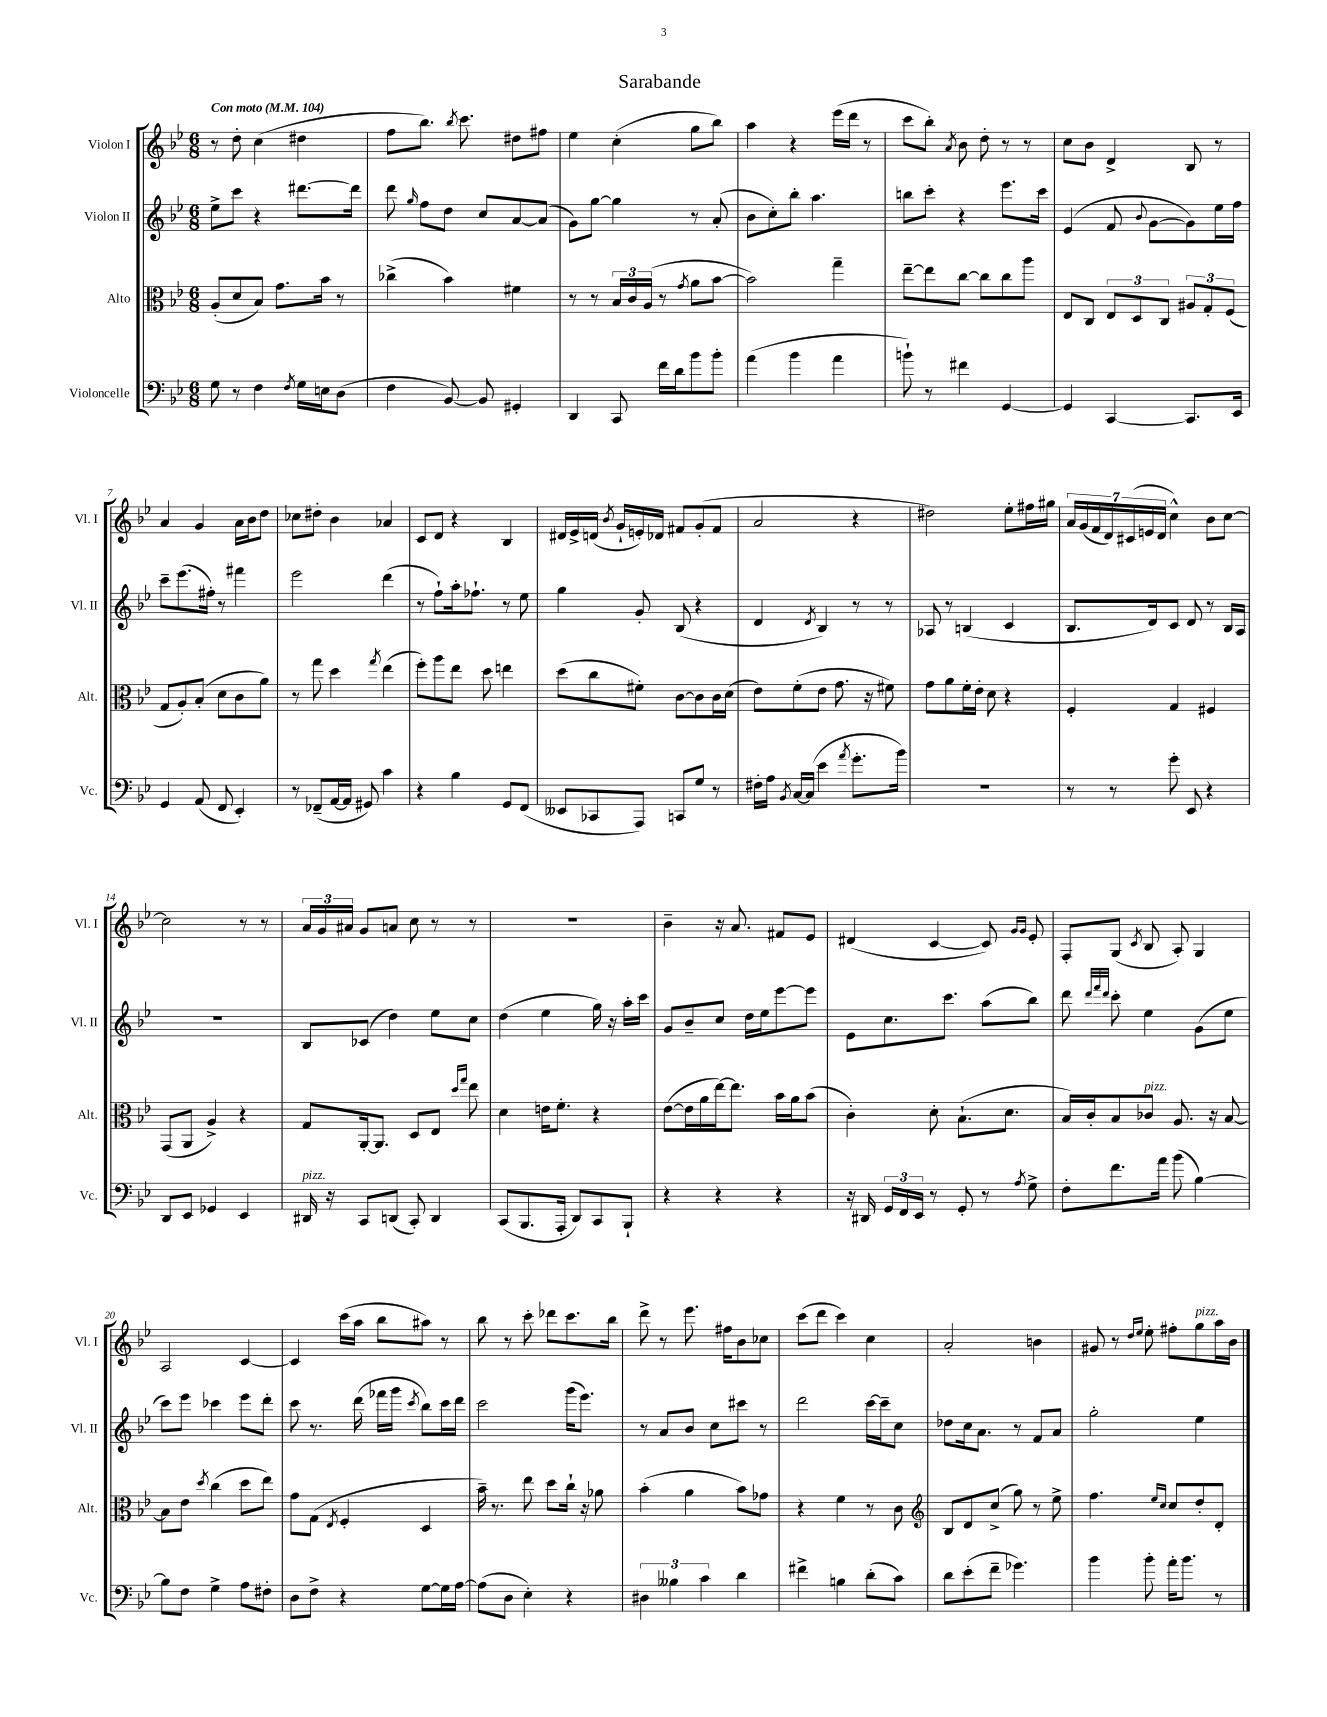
\header { title = "Sarabande" }
<<
\new StaffGroup <<
\new Staff = "s0" \with { instrumentName = "Violon I" shortInstrumentName = "Vl. I" } {
    \clef treble \key bes \major \numericTimeSignature \time 6/8 \tempo "Con moto" 4 = 104
    \autoBeamOff r8 d''8-. c''4( dis''4 |
    f''8[ bes''8.]) \acciaccatura { bes''8 } c'''8. dis''8[ fis''8] |
    ees''4 c''4-.( g''8[ bes''8]) |
    a''4 r4 ees'''16[( d'''16] r8 |
    c'''8[ bes''8]-.) \acciaccatura { a'8 } bes'8 d''8-. r8 r8 |
    c''8[ bes'8] d'4-> bes8 r8 |
    a'4 g'4 a'16[ bes'16 d''8] |
    ces''8[ dis''8]-. bes'4 aes'4 |
    c'8[ d'8] r4 bes4 |
    dis'16[ ees'16-> d'16]( \acciaccatura { bes'8 } g'16[-! e'16-.) des'16] fis'8[ g'8-.( fis'8] |
    a'2 r4 |
    dis''2) ees''8[-. fis''16 gis''16] |
    \tuplet 7/4 { a'16[ g'16( f'16 d'16) cis'16( e'16 d'16] } c''4-^) bes'8[ c''8]~ |
    c''2 r8 r8 |
    \tuplet 3/2 { a'16[ g'16 ais'16] } g'8[ a'8] c''8 r8 r8 |
    R2. |
    bes'4-- r16 a'8. fis'8[ ees'8] |
    dis'4( c'4~ c'8) \grace { g'16[ g'16] } ees'8-. |
    f8[-. g8]( \acciaccatura { c'8 } bes8 a8-.) g4 |
    a2 c'4~ |
    c'4 c'''16[( a''16] bes''8[ ais''8]) r8 |
    bes''8 r8 c'''8-. des'''8[ c'''8. bes''16] |
    d'''8-> r8 ees'''8. fis''16[ bes'8 ces''8] |
    c'''8[( d'''8] c'''4) c''4 |
    a'2-. b'4 |
    gis'8 r8 \grace { d''16[ ees''16] } ees''8-. fis''8[-. g''8^\markup { \italic "pizz." } a''16 bes'16] \bar "|." |
}
\new Staff = "s1" \with { instrumentName = "Violon II" shortInstrumentName = "Vl. II" } {
    \clef treble \key bes \major \numericTimeSignature \time 6/8
    \autoBeamOff ees''8[-> c'''8] r4 dis'''8.[~ dis'''16] |
    d'''8 \grace { g''16 } f''8[ d''8] c''8[ a'8~ a'8]( |
    g'8[) g''8]~ g''4 r8 a'8-.( |
    bes'8[ c''8-.) bes''8]-. a''4. |
    b''8[ c'''8]-. r4 ees'''8.[ c'''16] |
    ees'4( f'8 \appoggiatura { bes'8 } g'8[~ g'8) ees''16 f''16] |
    c'''8[-- ees'''8.( fis''16]-.) r8 fis'''4 |
    ees'''2 d'''4( |
    r8 f''8[-!) a''16-. fes''8.]-! r8 ees''8 |
    g''4 g'8-. bes8( r4 |
    d'4 \acciaccatura { d'8 } bes4) r8 r8 |
    aes8 r8 b4( c'4 |
    bes8.[ d'16) c'8] d'8 r8 bes16[ a16] |
    R2. |
    bes8[ ces'8]( d''4) ees''8[ c''8] |
    d''4( ees''4 g''16) r16 a''16[-. c'''16] |
    g'8[ bes'8-- c''8] d''16[ ees''16 ees'''8~ ees'''8] |
    ees'8[ c''8. c'''8.] a''8[( bes''8]) |
    d'''8 \grace { d'''32[ f'''32 d'''32] } c'''8-. ees''4 g'8[( ees''8] |
    c'''8[) ees'''8] ces'''4 ees'''8[ d'''8]-. |
    c'''8 r8. d'''16( fes'''16[ g'''16] \acciaccatura { c'''8 } bes''8[) c'''16 d'''16] |
    c'''2 g'''16[( ees'''8.]) |
    r8 a'8[ bes'8] c''8[ cis'''8] r8 |
    d'''2 c'''16[~ c'''16-- c''8] |
    des''8[ c''16 a'8.] r8 f'8[ a'8] |
    g''2-. ees''4 \bar "|." |
}
\new Staff = "s2" \with { instrumentName = "Alto" shortInstrumentName = "Alt." } {
    \clef alto \key bes \major \numericTimeSignature \time 6/8
    \autoBeamOff a8[-.( d'8 bes8]) g'8.[ bes'16] r8 |
    ces''4->( bes'4) fis'4 |
    r8 r8 \tuplet 3/2 { bes16[ c'16 a16]( } r8 \acciaccatura { g'8 } a'8[ bes'8]~ |
    bes'2) g''4-- |
    ees''8[~-- ees''8 c''8]~ c''8[ c''8 a''8] |
    ees8[ c8] \tuplet 3/2 { ees8[ d8 c8] } \tuplet 3/2 { ais8[ g8-. f8]( } |
    g8[ a8-.) bes8]-.( d'8[ c'8 a'8]) |
    r8 g''8 d''4 \acciaccatura { g''8 } ees''4( |
    f''8[-.) a''8 ees''8] d''8 e''4 |
    d''8[( c''8 fis'8]-.) c'8[~ c'8 c'16 d'16]( |
    ees'8[) f'8-.( ees'8] g'8. r16 fis'8) |
    g'8[ a'8 f'16-. ees'16]-. d'8 r4 |
    f4-. g4 fis4 |
    g,8[( a,8] a4->) r4 |
    g8[ a,16~-. a,8.] d8[ ees8] \grace { d''16[ g''16] } ees''8 |
    d'4 e'16[ f'8.]-. r4 |
    ees'8[~( ees'16 a'16 ees''16~) ees''8.] bes'16[ a'16 bes'8]( |
    c'4-.) d'8-. bes8.[-!( d'8.] |
    bes16[) c'16-. bes8 ces'8]^\markup { \italic "pizz." } a8. r16 bes8~ |
    bes8[ ees'8] \acciaccatura { d''8 } c''4( d''8[ ees''8]) |
    g'8[ g8]( \acciaccatura { ees8 } f4-. d4 |
    bes'16--) r8. ees''8 d''8[ c''16]-! r16 aes'8 |
    bes'4-.( a'4 bes'8[) ges'8] |
    r4 f'4 r8 c'8 |
    \clef treble bes8[ d'8 c''8]->( g''8) r8 ees''8-> |
    f''4. \grace { ees''16[ c''16] } c''8[ d''8-. d'8]-. \bar "|." |
}
\new Staff = "s3" \with { instrumentName = "Violoncelle" shortInstrumentName = "Vc." } {
    \clef bass \key bes \major \numericTimeSignature \time 6/8
    \autoBeamOff g8 r8 f4 \acciaccatura { f8 } g16[ e16 d8]( |
    f4 bes,8~) bes,8 gis,4-. |
    d,4 c,8 f'16[ d'16 bes'8 bes'8]-. |
    a'4( bes'4 a'4 |
    b'8-!) r8 fis'4 g,4~ |
    g,4 c,4~ c,8.[ ees,16] |
    g,4 a,8( f,8 ees,4-.) |
    r8 fes,8[--( a,16~ a,16] gis,8) c'4 |
    r4 bes4 g,8[ f,8]( |
    eeses,8[ ces,8 a,,8]) c,8[ g8] r8 |
    fis16[-. a16] \acciaccatura { bes,8 } c16[~ c16]( ees'4 \acciaccatura { a'8 } g'8.[-. bes'16]) |
    R2. |
    r8 r8 g'8-. ees,8 r4 |
    d,8[ ees,8] ges,4 ees,4 |
    dis,16^\markup { \italic "pizz." } r16 c,8[ d,8]( c,8-.) d,4 |
    c,8[( bes,,8. a,,16]-. d,8[) c,8 bes,,8]-! |
    r4 r4 r4 |
    r16 dis,16 \tuplet 3/2 { g,16[ f,16 ees,16] } r8 g,8-. r8 \acciaccatura { a8 } g8-> |
    f8[-. f'8. a'16] bes'8( bes4~) |
    bes8[ f8] g4-> a8[ fis8]-. |
    d8[ f8]-> r4 g8[~ g16 a16]~ |
    a8[( d8] ees4-.) r4 |
    \tuplet 3/2 { dis4 beses4 c'4 } d'4 |
    fis'4-> b4 d'8[-.( c'8]) |
    d'8[ ees'8-.( f'8]-- ges'4.) |
    bes'4 bes'8-. a'16[-. bes'8.] r8 \bar "|." |
}
>>
>>
